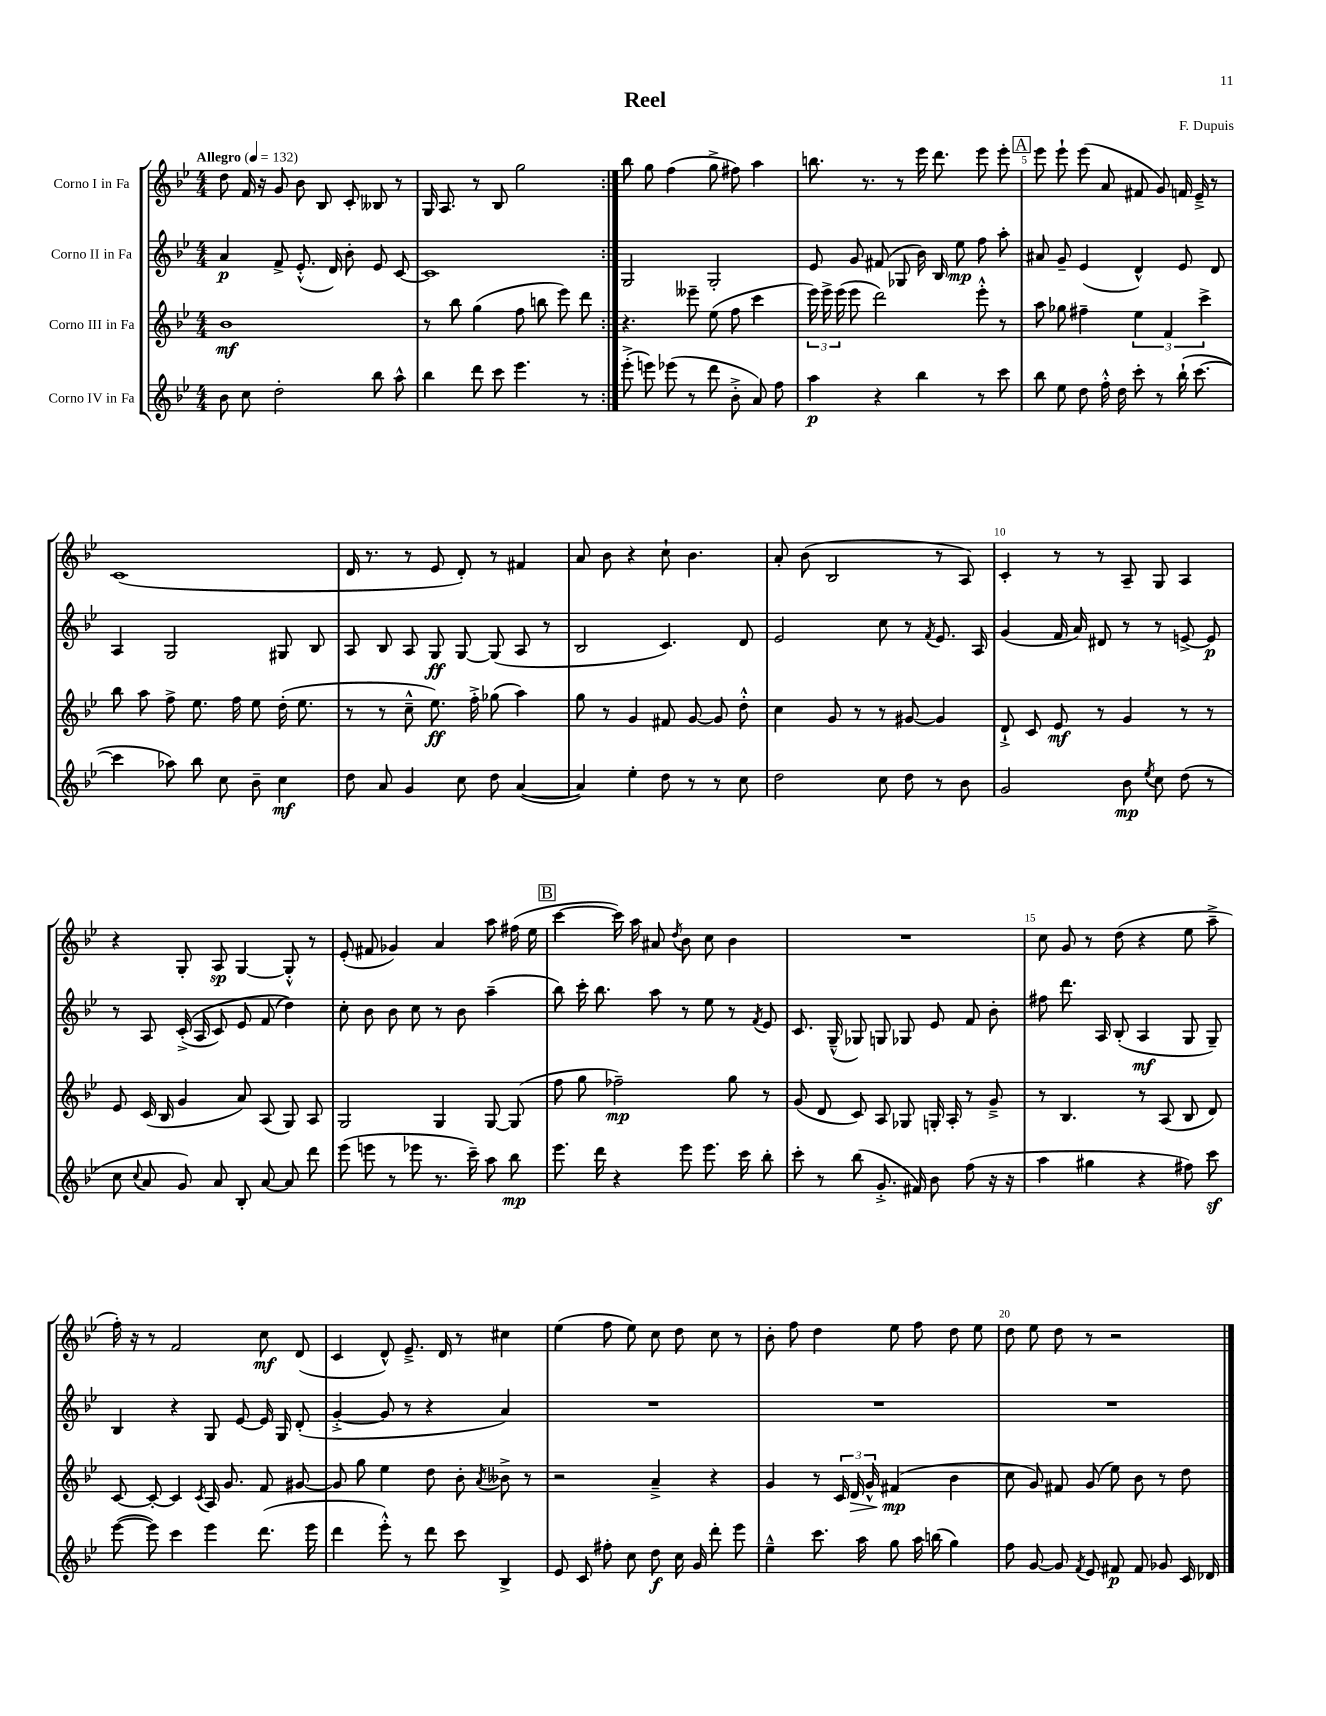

**kern	**dynam	**kern	**dynam	**kern	**dynam	**kern	**dynam
*part4	*part4	*part3	*part3	*part2	*part2	*part1	*part1
*staff4	*staff4	*staff3	*staff3	*staff2	*staff2	*staff1	*staff1
*I"Corno IV in Fa	*	*I"Corno III in Fa	*	*I"Corno II in Fa	*	*I"Corno I in Fa	*
*clefG2	*	*clefG2	*	*clefG2	*	*clefG2	*
*k[b-e-]	*	*k[b-e-]	*	*k[b-e-]	*	*k[b-e-]	*
*M4/4	*	*M4/4	*	*M4/4	*	*M4/4	*
*MM132	*	*MM132	*	*MM132	*	*MM132	*
=1	=1	=1	=1	=1	=1	=1	=1
!	!	!	!	!	!	!LO:TX:a:B:t=Allegro	!
8b-\	.	1b-	mf	4a/	p	8dd\	.
8cc\	.	.	.	.	.	16f/	.
.	.	.	.	.	.	16r	.
2dd'\	.	.	.	8f^/	.	8g/	.
.	.	.	.	(8.e-'^^/	.	8b-\	.
.	.	.	.	.	.	8B-/	.
.	.	.	.	16d/)	.	.	.
.	.	.	.	8b-'\	.	8c'/	.
8bb-\	.	.	.	8e-/	.	8B--X/	.
8aa^^\	.	.	.	[8c/	.	8r	.
=2	=2	=2	=2	=2	=2	=2	=2
4bb-\	.	8r	.	1c]	.	16G/	.
.	.	.	.	.	.	8.A/	.
.	.	8bb-\	.	.	.	.	.
8ddd\	.	(4gg\	.	.	.	8r	.
8ccc\	.	.	.	.	.	8B-/	.
4.eee-\	.	8ff\	.	.	.	2gg\	.
.	.	8bbn\	.	.	.	.	.
.	.	8eee-\)	.	.	.	.	.
8r	.	8ddd\	.	.	.	.	.
=3:|!	=3:|!	=3:|!	=3:|!	=3:|!	=3:|!	=3:|!	=3:|!
(8eee-'^\	.	4.r	.	2G/	.	8bb-\	.
8eeen\)	.	.	.	.	.	8gg\	.
(8eee-X\	.	.	.	.	.	(4ff\	.
8r	.	8eee--X~\	.	.	.	.	.
8ddd\	.	(8ee-\	.	2G'/	.	8gg^\	.
8b-'^\	.	8ff\	.	.	.	8ff#X\)	.
8a/)	.	4ccc\	.	.	.	4aa\	.
8ff\	.	.	.	.	.	.	.
=4	=4	=4	=4	=4	=4	=4	=4
4aa\	p	24eee-\)	.	8e-/	.	8.bbn\	.
.	.	24eee-^\	.	.	.	.	.
.	.	(24eee-\	.	.	.	.	.
.	.	8eee-\	.	8g/	.	.	.
.	.	.	.	.	.	8.r	.
4r	.	2ddd\)	.	(8f#X/	.	.	.
.	.	.	.	8G-X/	.	8r	.
4bb-\	.	.	.	16b-\)	.	16eee-\	.
.	.	.	.	16B-/	.	8.ddd\	.
.	.	.	.	8ee-\	mp	.	.
8r	.	8eee-'^^\	.	8ff\	.	8eee-\	.
8ccc\	.	8r	.	8aa'\	.	8eee-'\	.
!!LO:REH:place=s1:t=A
=5	=5	=5	=5	=5	=5	=5	=5
8bb-\	.	8aa\	.	8a#X/	.	8eee-\	.
8ee-\	.	8gg-X\	.	8g~/	.	8eee-`\	.
8dd\	.	4ff#X~\	.	(4e-/	.	(8eee-\	.
16ff'^^\	.	.	.	.	.	8a/	.
16dd\	.	.	.	.	.	.	.
8ccc'\	.	6ee-\	.	4d^^/)	.	8f#X/	.
8r	.	.	.	.	.	8g/)	.
.	.	6f/	.	.	.	.	.
(16bb-`\	.	.	.	8e-/	.	16fn/	.
[8.ccc\	.	.	.	.	.	16e-~^/	.
.	.	6ccc^\	.	.	.	.	.
.	.	.	.	8d/	.	8r	.
!!LO:LB:g=z
=6	=6	=6	=6	=6	=6	=6	=6
4ccc\]	.	8bb-\	.	4A/	.	(1c	.
.	.	8aa\	.	.	.	.	.
8aa-X\)	.	8ff^\	.	2G/	.	.	.
8bb-\	.	8.ee-\	.	.	.	.	.
8cc\	.	.	.	.	.	.	.
.	.	16ff\	.	.	.	.	.
8b-~\	.	8ee-\	.	.	.	.	.
4cc\	mf	(16dd'\	.	8G#X/	.	.	.
.	.	8.ee-\	.	.	.	.	.
.	.	.	.	8B-/	.	.	.
=7	=7	=7	=7	=7	=7	=7	=7
8dd\	.	8r	.	8A/	.	16d/	.
.	.	.	.	.	.	8.r	.
8a/	.	8r	.	8B-/	.	.	.
4g/	.	8cc~^^\	.	8A/	.	8r	.
.	.	8.ee-\)	ff	8G/	ff	8e-/	.
8cc\	.	.	.	[8G/	.	8d'/)	.
.	.	16ff'^\	.	.	.	.	.
8dd\	.	(8gg-X\	.	(8G/]	.	8r	.
([4a/	.	4aa\)	.	8A/	.	4f#X/	.
.	.	.	.	8r	.	.	.
=8	=8	=8	=8	=8	=8	=8	=8
4a/])	.	8gg\	.	2B-/	.	8a/	.
.	.	8r	.	.	.	8b-\	.
4ee-'\	.	4g/	.	.	.	4r	.
8dd\	.	8f#X/	.	4.c/)	.	8cc`\	.
8r	.	[8g/	.	.	.	4.b-\	.
8r	.	8g/]	.	.	.	.	.
8cc\	.	8dd'^^\	.	8d/	.	.	.
=9	=9	=9	=9	=9	=9	=9	=9
2dd\	.	4cc\	.	2e-/	.	8a'/	.
.	.	.	.	.	.	(8b-\	.
.	.	8g/	.	.	.	2B-/	.
.	.	8r	.	.	.	.	.
8cc\	.	8r	.	8cc\	.	.	.
8dd\	.	[8g#X/	.	8r	.	.	.
.	.	.	.	8qf/	.	.	.
8r	.	4g#/]	.	8.e-/	.	8r	.
8b-\	.	.	.	.	.	8A/)	.
.	.	.	.	16A/	.	.	.
=10	=10	=10	=10	=10	=10	=10	=10
2g/	.	8d`^/	.	(4g/	.	4c'/	.
.	.	8c/	.	.	.	.	.
.	.	8e-/	mf	16f/	.	8r	.
.	.	.	.	16a/)	.	.	.
.	.	8r	.	8d#X/	.	8r	.
8b-\	mp	4g/	.	8r	.	8A~/	.
8qee-/	.	.	.	.	.	.	.
8cc\	.	.	.	8r	.	8G/	.
(8dd\	.	8r	.	[8en^/	.	4A/	.
8r	.	8r	.	8e/]	p	.	.
!!LO:LB:g=z
=11	=11	=11	=11	=11	=11	=11	=11
8cc\	.	8e-/	.	8r	.	4r	.
8qqcc/	.	.	.	.	.	.	.
8a/	.	(16c/	.	8A/	.	.	.
.	.	16B-/	.	.	.	.	.
8g/)	.	4g/	.	((16c'^/	.	8G'/	.
.	.	.	.	16A/	.	.	.
8a/	.	.	.	8c/)	.	8A/	sp
8B-'/	.	8a/)	.	8e-/	.	[4G/	.
[8a/	.	(8A/	.	(8f/	.	.	.
8a/]	.	8G/)	.	4dd\))	.	8G'^^/]	.
8ddd\	.	8A/	.	.	.	8r	.
=12	=12	=12	=12	=12	=12	=12	=12
(8eee-\	.	2G/	.	8cc'\	.	(8e-'/	.
8eeen\	.	.	.	8b-\	.	8f#X/	.
8r	.	.	.	8b-\	.	4g-X/)	.
8eee-X\	.	.	.	8cc\	.	.	.
8.r	.	4G/	.	8r	.	4a/	.
.	.	.	.	8b-\	.	.	.
16ccc~\)	.	.	.	.	.	.	.
8aa\	.	[8G/	.	(4aa~\	.	8aa\	.
8bb-\	mp	(8G/]	.	.	.	(16ff#X\	.
.	.	.	.	.	.	16ee-\	.
!!LO:REH:place=s1:t=B
=13	=13	=13	=13	=13	=13	=13	=13
8.eee-\	.	8ff\	.	8bb-\)	.	[4ccc\	.
.	.	8gg\	.	16ccc'\	.	.	.
16ddd\	.	.	.	8.bb-\	.	.	.
4r	.	2ff-X~\)	mp	.	.	16ccc\])	.
.	.	.	.	.	.	16aa\	.
.	.	.	.	8aa\	.	8a#X/	.
.	.	.	.	.	.	8qdd/	.
8eee-\	.	.	.	8r	.	8b-\	.
8.eee-\	.	.	.	8ee-\	.	8cc\	.
.	.	8gg\	.	8r	.	4b-\	.
16ccc\	.	.	.	.	.	.	.
.	.	.	.	8qf/	.	.	.
8bb-'\	.	8r	.	8e-/	.	.	.
=14	=14	=14	=14	=14	=14	=14	=14
8ccc'\	.	(8g/	.	8.c/	.	1r	.
8r	.	8d/	.	.	.	.	.
.	.	.	.	(16G~^^/	.	.	.
(8bb-\	.	8c/)	.	8G-X/)	.	.	.
8.g'^/	.	8A/	.	8Gn/	.	.	.
.	.	8G-X/	.	8G-X/	.	.	.
16f#X/)	.	.	.	.	.	.	.
8b-\	.	16Gn'/	.	8e-/	.	.	.
.	.	16A'/	.	.	.	.	.
(8ff\	.	8r	.	8f/	.	.	.
16r	.	8g~^/	.	8b-'\	.	.	.
16r	.	.	.	.	.	.	.
=15	=15	=15	=15	=15	=15	=15	=15
4aa\	.	8r	.	8ff#X\	.	8cc\	.
.	.	4.B-/	.	8.ddd\	.	8g/	.
4gg#X\	.	.	.	.	.	8r	.
.	.	.	.	16A/	.	.	.
.	.	.	.	(8B-'/	.	(8dd\	.
4r	.	8r	.	4A/	mf	4r	.
.	.	(8A/	.	.	.	.	.
8ff#X\)	.	8B-/	.	8G/	.	8ee-\	.
8cccz\	.	8d/)	.	8G~/)	.	8aa~^\	.
!!LO:LB:g=z
=16	=16	=16	=16	=16	=16	=16	=16
([8eee-\	.	[8c/	.	4B-/	.	16ff'\)	.
.	.	.	.	.	.	16r	.
8eee-\])	.	8c'/_	.	.	.	8r	.
4ccc\	.	4c/]	.	4r	.	2f/	.
.	.	8qc/	.	.	.	.	.
4eee-\	.	16A/	.	8G/	.	.	.
.	.	8.g/	.	.	.	.	.
.	.	.	.	[8e-/	.	.	.
(8.ddd\	.	8f/	.	16e-/]	.	8cc\	mf
.	.	.	.	16G/	.	.	.
.	.	[8g#X/	.	(8d'/	.	(8d/	.
16eee-\	.	.	.	.	.	.	.
=17	=17	=17	=17	=17	=17	=17	=17
4ddd\	.	8g#/]	.	[4g'^/	.	4c/	.
.	.	8gg\	.	.	.	.	.
8eee-'^^\)	.	4ee-\	.	8g/]	.	8d^^/)	.
8r	.	.	.	8r	.	8.e-~^/	.
8ddd\	.	8dd\	.	4r	.	.	.
.	.	.	.	.	.	16d/	.
8ccc\	.	8b-'\	.	.	.	8r	.
.	.	8qa/	.	.	.	.	.
4B-^/	.	8b--X^\	.	4a/)	.	4cc#X\	.
.	.	8r	.	.	.	.	.
=18	=18	=18	=18	=18	=18	=18	=18
8e-/	.	2r	.	1r	.	(4ee-\	.
8c/	.	.	.	.	.	.	.
8ff#X'\	.	.	.	.	.	8ff\	.
8cc\	.	.	.	.	.	8ee-\)	.
8dd\	f	4a~^/	.	.	.	8cc\	.
16cc\	.	.	.	.	.	8dd\	.
16g/	.	.	.	.	.	.	.
8ddd'\	.	4r	.	.	.	8cc\	.
8eee-\	.	.	.	.	.	8r	.
=19	=19	=19	=19	=19	=19	=19	=19
4ee-~^^\	.	4g/	.	1r	.	8b-'\	.
.	.	.	.	.	.	8ff\	.
8.ccc\	.	8r	.	.	.	4dd\	.
.	.	24c/	.	.	.	.	.
!	!	!	!LO:HP:b	!	!	!	!
.	.	24d/	>	.	.	.	.
16aa\	.	.	.	.	.	.	.
.	.	24g^^/	.	.	.	.	.
8gg\	.	(4f#X/	mp	.	.	8ee-\	.
16aa\	.	.	.	.	.	8ff\	.
(16bbn\	.	.	.	.	.	.	.
4gg\)	.	4b-\	]	.	.	8dd\	.
.	.	.	.	.	.	8ee-\	.
=20	=20	=20	=20	=20	=20	=20	=20
8ff\	.	8cc\	.	1r	.	8dd\	.
[8g/	.	8g/)	.	.	.	8ee-\	.
8g/]	.	8f#X/	.	.	.	8dd\	.
8qf/	.	.	.	.	.	.	.
8e-/	.	(8g/	.	.	.	8r	.
8f#X/	p	8ee-\)	.	.	.	2r	.
8f#/	.	8b-\	.	.	.	.	.
8g-X/	.	8r	.	.	.	.	.
16c/	.	8dd\	.	.	.	.	.
16d-X/	.	.	.	.	.	.	.
==	==	==	==	==	==	==	==
*-	*-	*-	*-	*-	*-	*-	*-
